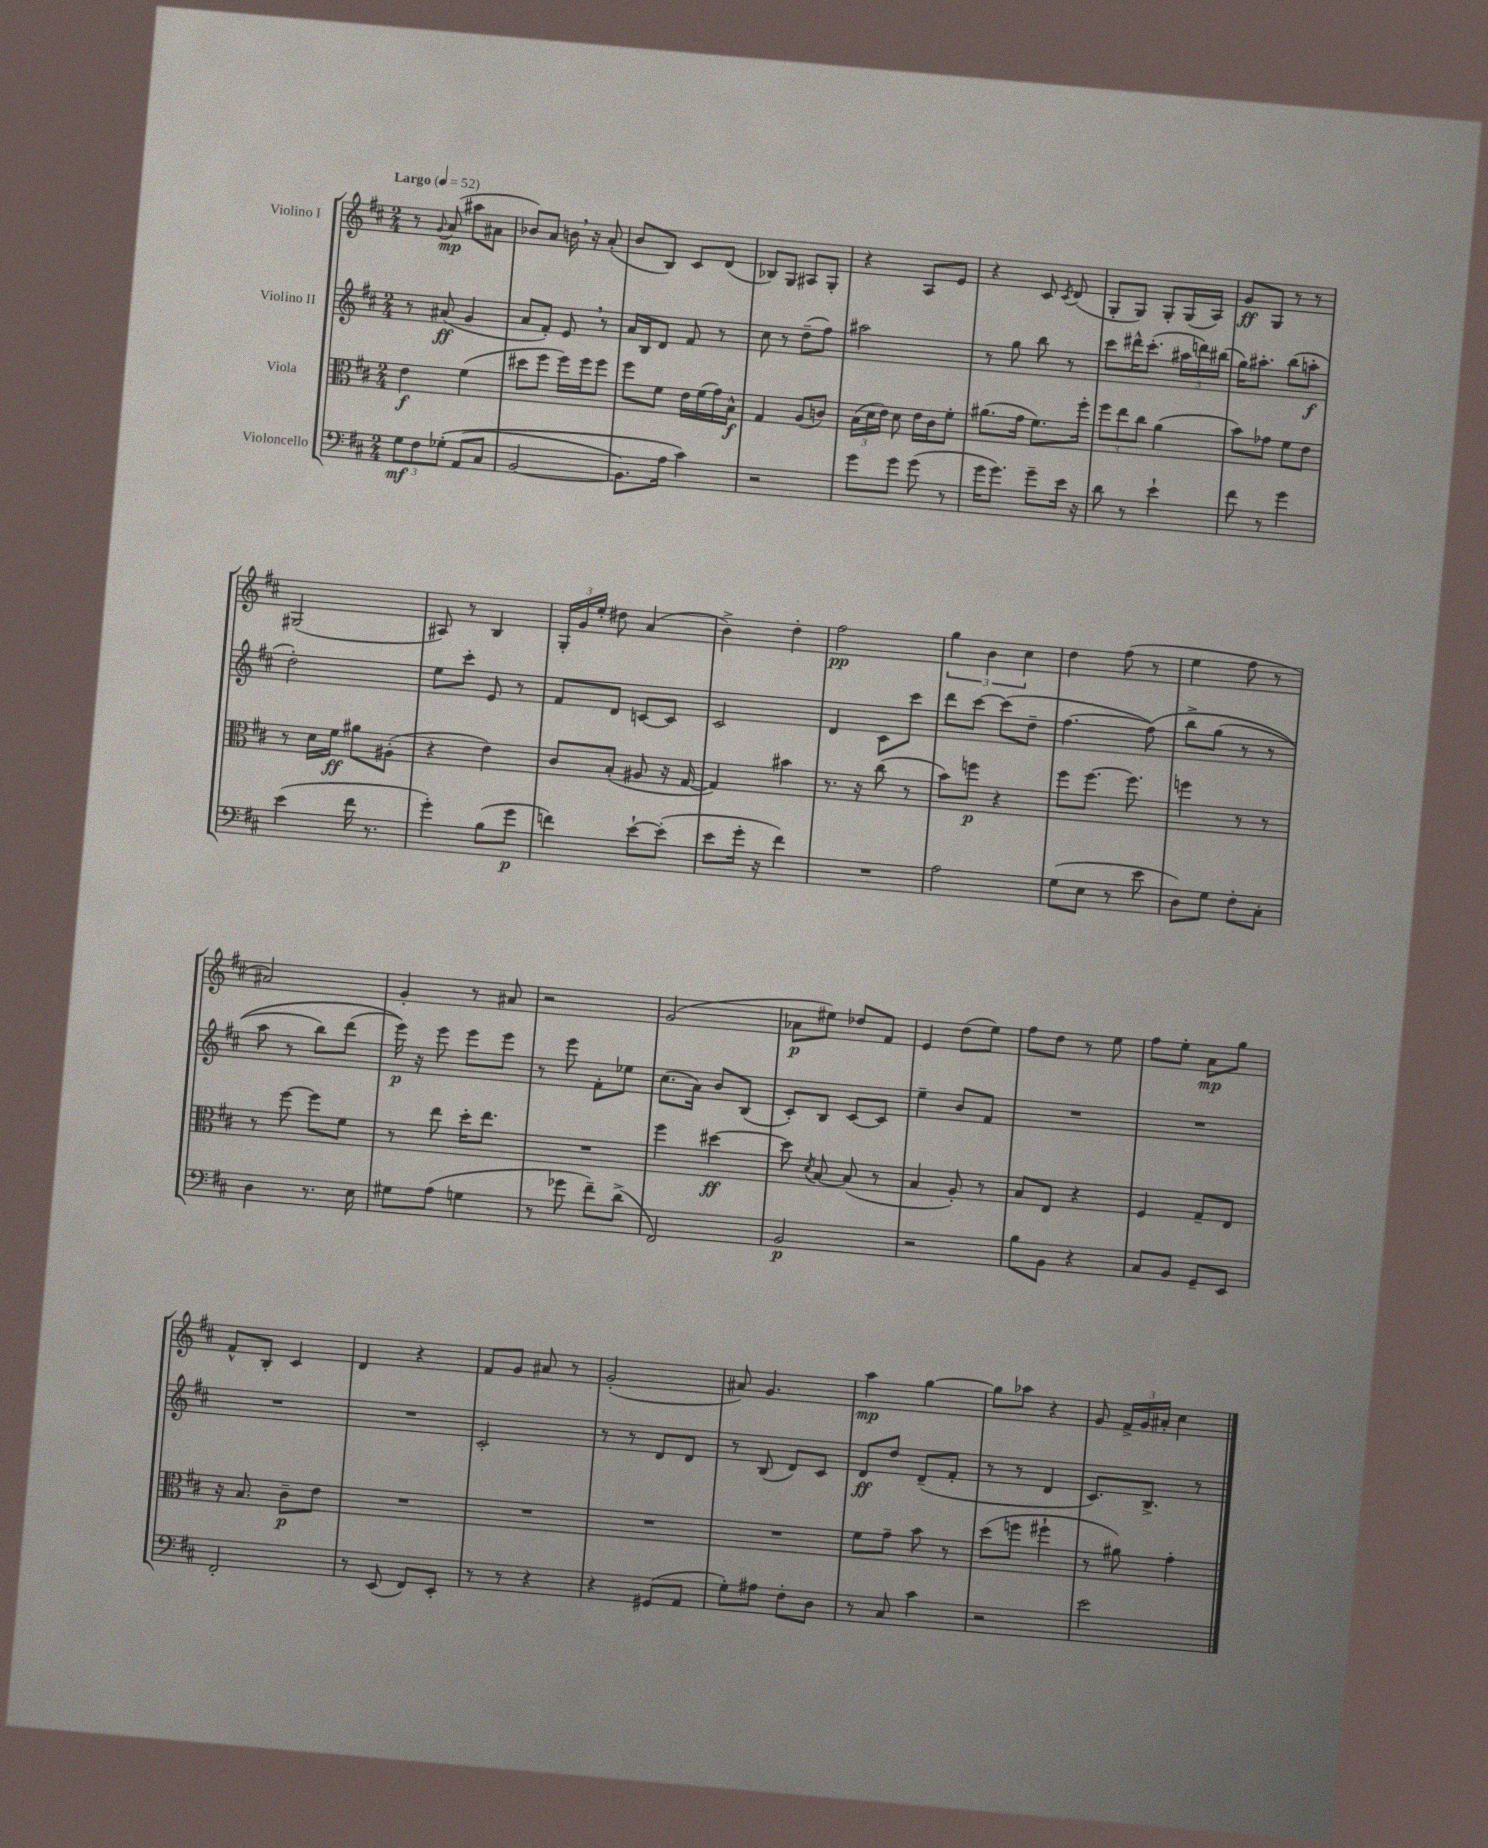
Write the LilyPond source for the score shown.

<<
\new StaffGroup <<
\new Staff = "s0" \with { instrumentName = "Violino I" } {
    \clef treble \key d \major \numericTimeSignature \time 2/4 \tempo "Largo" 4 = 52
    \autoBeamOff r8 \appoggiatura { g'8 } a'8\mp( ais''8[ ais'8] |
    bes'8[) a'8] b'16 \breathe r16 a'8-.( |
    b'8[ b8]) cis'8[ d'8]( |
    bes8[) g8] ais8[ g8]-. |
    r4 a8[ e'8] |
    r4 cis'8 \acciaccatura { cis'8 } d'8( |
    g8[-. g8]) g8[-. g16( a16]) |
    g'8[\ff g8] r8 r8 |
    gis2( |
    ais8) r8 b4 |
    \tuplet 3/2 { g16[-. g'16 e''16]-. } dis''8 a'4( |
    b'4->) d''4-. |
    fis''2\pp |
    \tuplet 3/2 { g''4 b'4 cis''4 } |
    d''4 fis''8( r8 |
    e''4 fis''8 r8 |
    ais'2) |
    g'4-. r8 ais'8 |
    r2 |
    g'2( |
    aes'8[\p eis''8]) des''8[ fis'8] |
    e'4 d''8[( e''8]) |
    fis''8[ d''8] r8 e''8 |
    fis''8[ e''8]-. a'8[\mp g''8] |
    fis'8[-^ b8]-. cis'4 |
    d'4 r4 |
    fis'8[ g'8] ais'8 r8 |
    g'2-.( |
    ais'8) g'4. |
    a''4\mp g''4~ |
    g''8[ aes''8] r4 |
    g'8 \tuplet 3/2 { fis'16[-> g'16 ais'16]-. } cis''4 \bar "|." |
}
\new Staff = "s1" \with { instrumentName = "Violino II" } {
    \clef treble \key d \major \numericTimeSignature \time 2/4
    \autoBeamOff r8 ais'8\ff( g'4 |
    a'8[ fis'8]-.) e'8 \breathe r8 |
    a'16[ b16 d'8] fis'8 r8 |
    cis''8 r8 d''8[--( fis''8]) |
    ais''2 |
    r8 g''8 b''8 r8 |
    cis'''8[ dis'''16-^ cis'''8.]-.( \tuplet 3/2 { ais''16[ d'''16) bis''16]( } |
    g''16[) ais''8.]-. b''8[( a''8]-.\f |
    d''2-.) |
    e''8[ cis'''8]-. e'8 r8 |
    fis'8[ d'8] c'8[~ c'8] |
    cis'2 |
    d'4 cis'8[ cis'''8] |
    d'''8[ cis'''8]~ cis'''8[( d''8]-- |
    fis''4.~ fis''8)\( |
    b''8[-> g''8]( r8 r8 |
    a''8 r8 b''8[) d'''8]( |
    e'''16\p)\) r16 e'''8 e'''8[ e'''8] |
    r8 e'''8 fis'8[-. ees''8] |
    cis''8.[( a'16]) b'8[ b8]( |
    cis'8[-.) b8] cis'8[~ cis'8] |
    e''4-- b'8[ fis'8] |
    R2 |
    R2 |
    R2 |
    R2 |
    cis'2-. |
    r8 r8 d'8[ d'8] |
    r8 b8( d'8[) cis'8] |
    d'8[\ff d''8] d'8[--( fis'8]-. |
    r8 r8 d'4 |
    cis'8.[) b8.]-> r8 \bar "|." |
}
\new Staff = "s2" \with { instrumentName = "Viola" } {
    \clef alto \key d \major \numericTimeSignature \time 2/4
    \autoBeamOff e'4\f fis'4( |
    dis''8[ fis''8] fis''16[) fis''16 fis''8] |
    fis''8[ fis'8] e'16[ fis'16( g'16) b16]-^\f |
    g4 a8[( c'8]) |
    \tuplet 3/2 { b16[( d'16 e'16]) } d'8 e'16[ cis'16 fis'8]-. |
    ais'8.[( g'16] fis'8.[) fis''16]-. |
    \tuplet 3/2 { fis''8[ e''8 cis''8] } a'4( |
    b'8[) ges'8] fis'8[ e'8] |
    r8 d'16[ fis'16]\ff ais'8[ ais8]-.( |
    r4 e'4) |
    cis'8[ b8]-.( ais8 r16 g16~ |
    g4) bis'4 |
    r8. r16 cis''8( r8 |
    b'8[) f''8]\p r4 |
    fis''8[ fis''8.]~ fis''8. |
    f''4 r8 r8 |
    r8 fis''8~ fis''8[ fis'8] |
    r8 e''8 d''16[-. e''8.] |
    R2 |
    fis''4 dis''4~\ff |
    dis''8 \acciaccatura { d'8 } b8~ b8( r8 |
    b4 a8-.) r8 |
    b8[ e8] r4 |
    fis4 g8[-- e8] |
    r16 b8. cis'8[--\p e'8] |
    R2 |
    R2 |
    R2 |
    R2 |
    fis'8[ g'8]-- b'8 r8 |
    d''8[( f''8] fis''4-! |
    r8 ais'8) g'4-. \bar "|." |
}
\new Staff = "s3" \with { instrumentName = "Violoncello" } {
    \clef bass \key d \major \numericTimeSignature \time 2/4
    \autoBeamOff \tuplet 3/2 { g8[\mf fis8 ges8]-.\( } a,8[( cis8] |
    b,2~ |
    b,8.[) a16] cis'4\) |
    r2 |
    g'8[ g'8] g'8( r8 |
    g'16[ g'8.]) g'8[-- e'16] r16 |
    d'8 r8 e'4-! |
    fis'8 r8 g'4 |
    e'4( fis'16 r8. |
    g'4-.) b8[( g'8]\p |
    f'4) e'8[~-! e'8]-.( |
    e'8[ g'16]-. r16 fis'4) |
    R2 |
    a2 |
    g8[( e8] r8 e'8 |
    d8[) g8] fis8[-. cis8]-. |
    d4 r8. e16 |
    gis8[ a8]( g4 |
    r8 ges'8 fis'8[--) d'8]->( |
    fis,2) |
    b,2\p |
    r2 |
    b8[ b,8] r4 |
    cis8[ b,8] g,8[-- e,8] |
    fis,2-. |
    r8 e,8( fis,8[) e,8]-. |
    r8 r8 r4 |
    r4 gis,8[( a,8] |
    g8[-.) ais8] fis8[-. d8] |
    r8 cis8 cis'4 |
    r2 |
    e'2 \bar "|." |
}
>>
>>
\layout { \context { \Score \remove "Bar_number_engraver" } }
